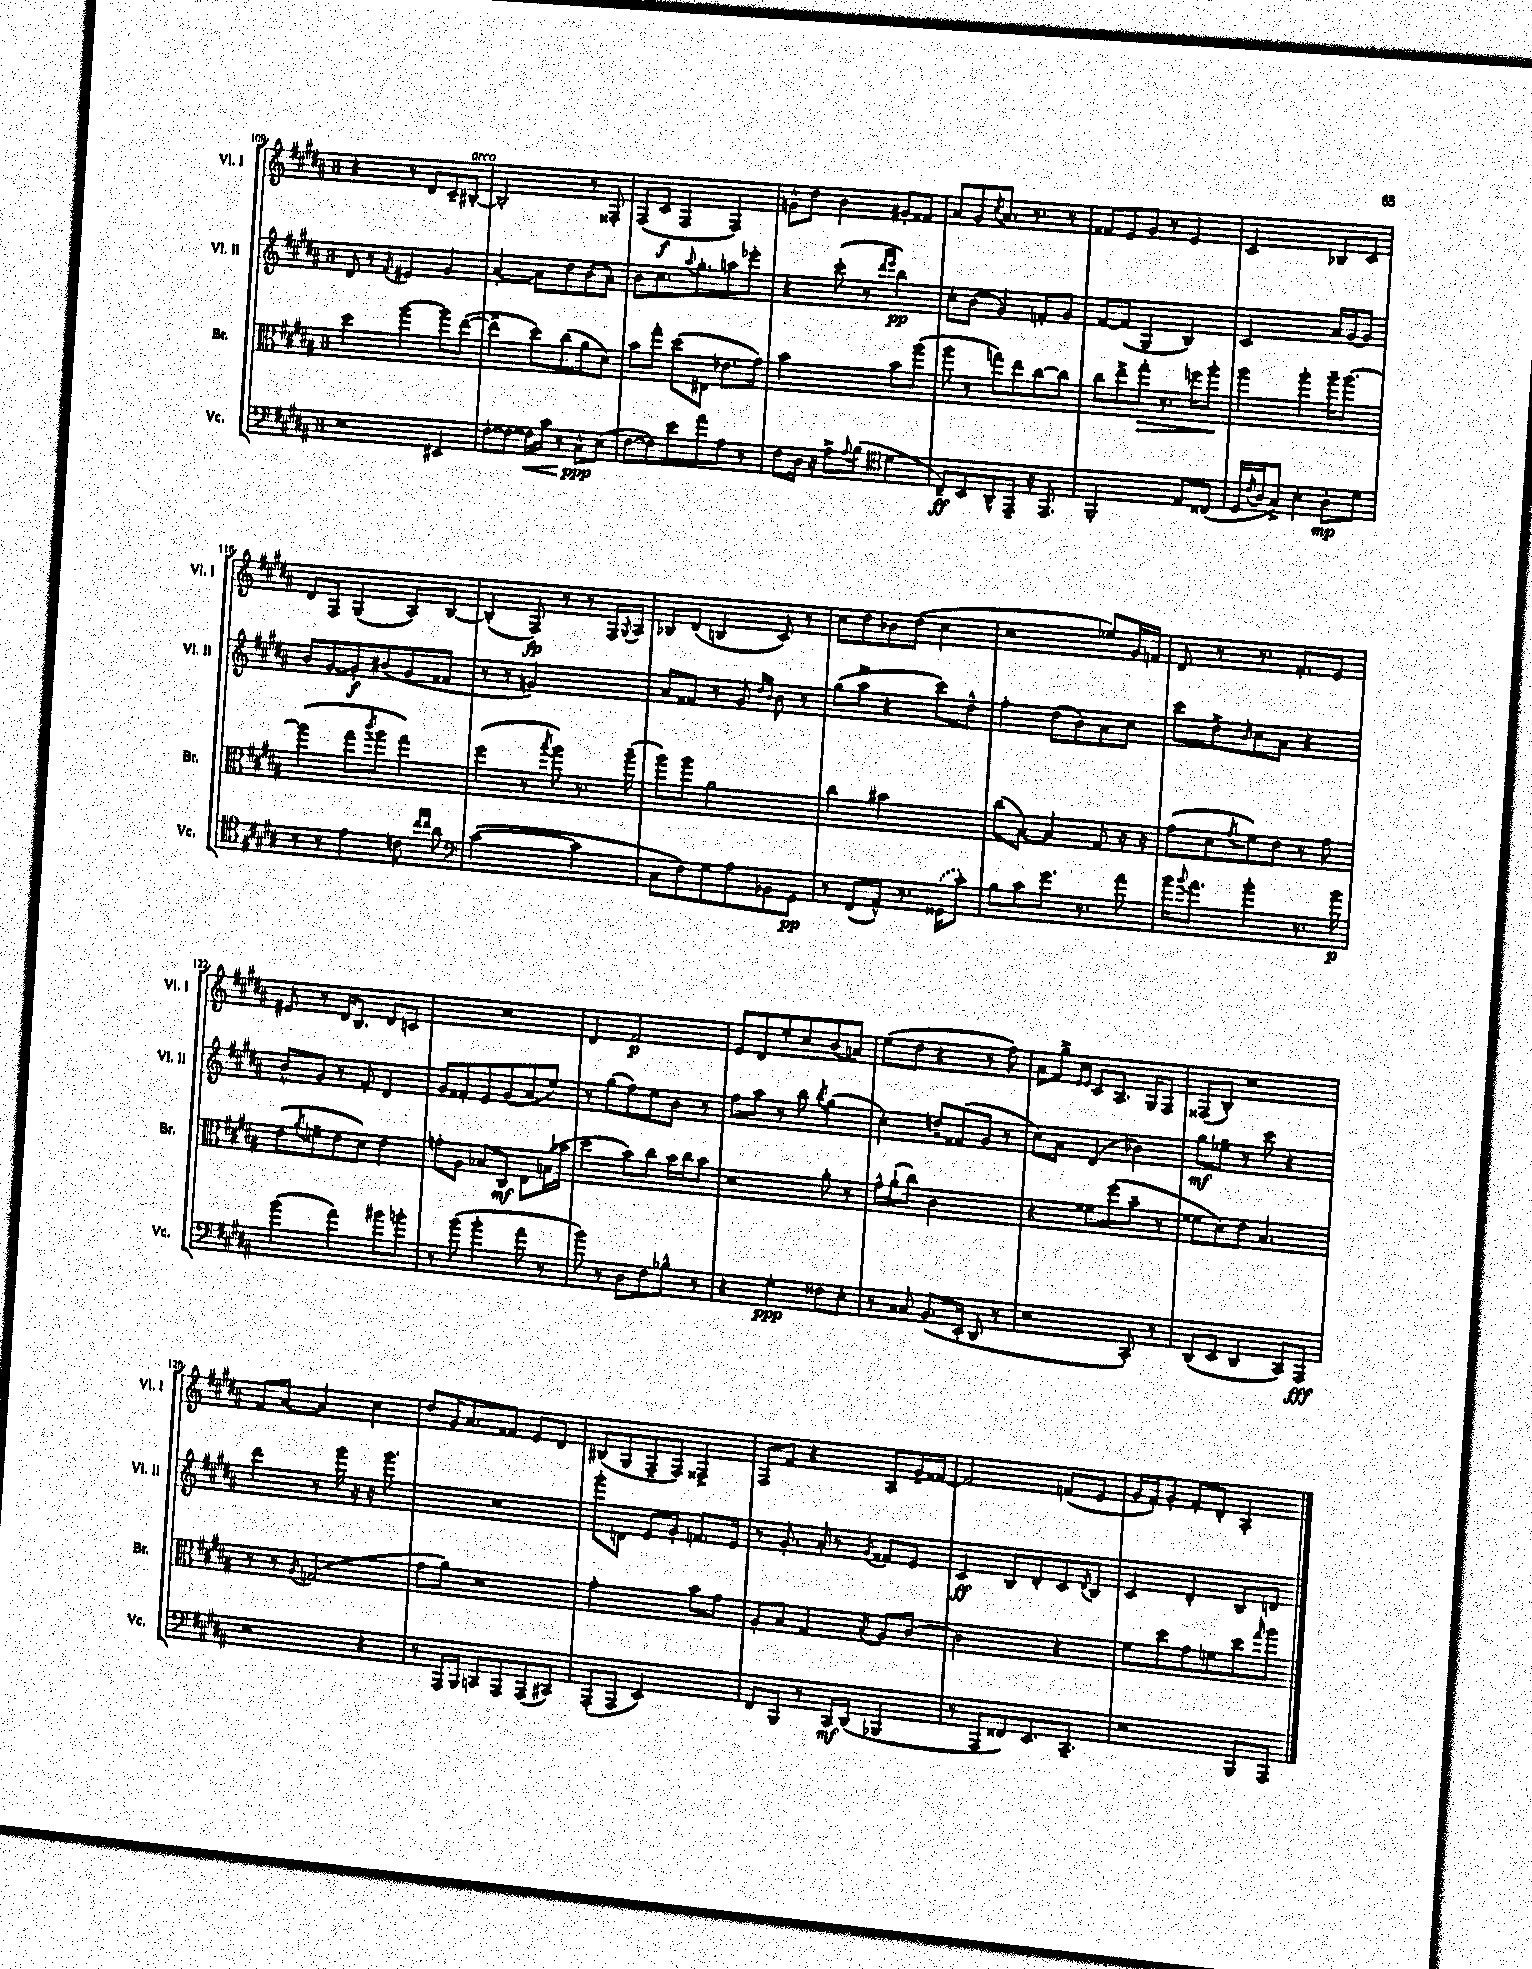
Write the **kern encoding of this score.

**kern	**kern	**kern	**kern
*staff4	*staff3	*staff2	*staff1
*clefF4	*clefC3	*clefG2	*clefG2
*k[f#c#g#d#a#]	*k[f#c#g#d#a#]	*k[f#c#g#d#a#]	*k[f#c#g#d#a#]
*M3/4	*M3/4	*M3/4	*M3/4
2r	4dd#\	8d#/	4r
.	.	8r	.
.	.	8qf#/	.
.	[4aa#\	4e#/	8r
.	.	.	8d#/L
4EE#/	8aa#\]L	4g#/	8c#~/
.	([8ee\J	.	[8B#'/J
=	=	=	=
[8F#'\L	4ee^\]	[4a#'/	2B#'/]
8F#\_J	.	.	.
16F#\]LL	8dd#\L)	8a#\]L	.
16c#\JJ	.	.	.
8r	(8cc#\	8dd#\	.
8C#^^\L	8a#\	(8b\	8r
(8E\J	8d#\J)	8a#'\J)	8F##'/
=	=	=	=
[8F#\L	8b\L	8b\L	(8F#/L
8F#\])	8gg#'\J	8.cc#\	8c#/J
8e\	(8dd#\L	.	4F#/
.	.	8qqaa#/	.
.	.	8.gg#'\	.
8a#\	8E#\J	.	.
8A#\J	8.e-\L	8aa\	4F#/)
8r	.	8eee-'\J	.
.	16g#\Jk)	.	.
=	=	=	=
8F#\L	2b\	4r	8g^^\L
16D#\Jk	.	.	8dd#\J
16r	.	.	.
8A#^\L	.	(8ccc#'\	4b\
8qqA#/	.	.	.
(8B\J	.	8r	.
*clefC4	*	*	*
.	.	16qqddd#/LL	.
.	.	16qqeee/JJ	.
4d#\	8b\L	4bb\)	8g#'/L
.	(8aa#\J	.	8f##/J
=	=	=	=
8C#~/L)	8aa#\	8cc#'\L	8a#/L
8BB/	8r	(8b\J	8g#/
.	.	.	8qcc#/
8AA#^^/	8gg\L)	4g#/)	8.a#/J
8EE~/J	8ee\	.	.
.	.	.	8.r
16r	[8cc#\	8f'/L	.
8.EE/	.	.	.
.	8cc#\]J	8g#/J	8r
=	=	=	=
2FF#'/	8cc#\L	[8f#/L	8f##/L
.	8ee^\	(8f#/]J	8e/
.	8gg#'\J	4G#/	8g#/J
.	8.r	.	8r
8E/L	.	4B/)	4e/
.	16ff\LK	.	.
(8C##/J	8aa#'\J	.	.
=	=	=	=
16D#/LL	4aa#\	2c#/	2c#/
8qc#/	.	.	.
16A#/J	.	.	.
8G#^/J)	.	.	.
4B'\	4aa#'\	.	.
8A#'\L	16aa#~\LK	16a#/LL	8B-/L
.	[8.aa#\J	[16g#/J	.
8d#\J	.	8g#/]J	8c#/J
=	=	=	=
8r	(4aa#\]	8b/L	8d#/L
8r	.	[8g#/	8F#/J
4e\	8gg#\L	8g#'/]	(4G#/
.	8qccc#/	.	.
.	8aa#\J	(8b#/	.
8c\	4gg#\)	8g#/	8A#/L)
16qqcc#/LL	.	.	.
16qqcc#/JJ	.	.	.
8a#\	.	8f##/J	[8B/J
=	=	=	=
*clefF4	*	*	*
([2c#\	(4ff#\	8r	(4B'/]
.	.	8r	.
.	8r	2g/)	8F#/)
.	8qbb/	.	.
.	8aa#\)	.	8r
4c#\]	8.r	.	8r
.	.	.	16F#/LL
.	.	.	8qG#/
.	(16aa#~\	.	16A#/JJ
=	=	=	=
8C#\L	8aa#\L)	8a#/L	8B-/L
8F#\)	8aa#\J	8f##/J	(8d#/J
8G#\	2a#\	8r	4B/
8A#\	.	8g#/	.
.	.	16qqdd#/LL	.
.	.	16qqb/JJ	.
8BB-\	.	8b\	8c#/)
8GG#\J	.	8r	8r
=	=	=	=
8r	4cc#\	(8gg#\L	8cc#\L
(8FF#/L	.	8aa#^\J	8dd#\
8AA#^^/J)	2b#\	4r	8b-\
8.r	.	.	(8dd#\J
.	.	8ccc#\L)	4cc#\
(16GG##\LK	.	.	.
8c#'\J)	.	8dd#^^\J	.
=	=	=	=
8B\L	(8cc#\L	4ff#'\	2r
8c#\	[8B'\J)	.	.
8.g#\J	4B/]	(8dd#\L	.
.	.	8b\)	.
8.r	.	.	.
.	8G#/	8a#\	8ee-/L)
8a#\	16r	8cc#\J	16g#/L
.	16r	.	16f/JJ
=	=	=	=
16b\LK	(8g#\L	8ccc#\L	8d#/
8qqb/	.	.	.
8.a#\J	.	.	.
.	8d#\	8dd#^\	8r
.	8qg#/	16qqb/	.
4b'\	8f#\)	8cc#\	8.r
.	8e\J	8a#\J	.
.	.	.	8.f#'/L
8.r	8r	4r	.
.	8g#\	.	8e/J
16b\	.	.	.
=	=	=	=
(4b\	(8e\L	8b^^/L	8e#/
.	8qa#/	.	.
.	8f~\	8g#/J	8r
4a#\)	8e\	8r	16d#/LK
.	.	.	8.B/J
.	8d#\J)	8f#'/	.
8b#\L	4e\	4d#/	8d#/L
8b'\J	.	.	8c/J
=	=	=	=
8r	8g'\L	8g#/L	2.r
(8b\	8A#\J	8f##'/	.
4b'\	8B-/L	8e/	.
.	8C#/J	(8g#/	.
8a#\	8E\L	8a#/	.
8r	(16B\L	8ee/J)	.
.	16b-\JJ	.	.
=	=	=	=
8b\)	4dd#\	8r	4d#/
8r	.	(8gg#\L	.
8D#\L	8b\L)	8ff#\)	2f#/
8F#\	8cc#\J	8ee\	.
8B-^^\J	16b\LL	8b\J	.
.	16cc#\J	.	.
8r	8b\J	8r	.
=	=	=	=
4r	2r	8ff#\L	8e/L
.	.	8aa#\J	8d#/
4G#'\	.	8r	8ee'/
.	.	8bb\	8cc#/
.	.	8qbb/	.
8F##\L	8a#'\	(4gg#\	(8b/
8E'\J	8r	.	8a/J)
=	=	=	=
8r	16g#^^\LL	4cc#'\)	(8ee\L
.	(16a#`\J	.	.
8C##/	8cc#\J)	.	8dd#\J
(8.BB/L	2c#\	8dd~/L	4r
.	.	(8f##/	.
16EE'/Jk	.	.	.
8DD#/	.	8g#/J	8r
8r	.	8r	8ff#\)
=	=	=	=
2r	4r	8cc#\L)	8a#\L
.	.	8a#\J	8gg#^\J
.	.	.	16qqe/LL
.	.	.	16qqe/JJ
.	8f##\L	(4d#/	8c#/L
.	(8ff#\	.	8.A#/J
8CC#'/)	8b~\J	4b-\)	.
.	.	.	16G#/LK
8r	8r	.	8F#/J
=	=	=	=
(8DD#/L	8f##\L	8gg#\L	(8F##/L
8EE/J	8d#\)	8ee-~\J	8B'/J)
4DD#/	8e\J	8r	2r
.	4.B/	8ccc#\	.
8CC#/L)	.	4r	.
8AAA#/J	.	.	.
=	=	=	=
2r	8r	4ddd#\	8f#/L
.	8r	.	[8a#/J
.	8qA#/	.	.
.	(2G/	8r	4a#/]
.	.	16ggg#\	.
.	.	16r	.
4r	.	16r	4cc#\
.	.	8.ggg#\	.
=	=	=	=
8r	8g#\L	2.r	8dd#/L
16AAA#/LL	8a#\J)	.	16g#/K
16BBB/JJ	.	.	8.a#/
8CC/L	2r	.	.
8AAA#/	.	.	8f##/J
(8AAA#/	.	.	8e/L
8CC#/J)	.	.	8d#/J
=	=	=	=
(8AAA#'/L	2g#'\	8ggg#'\L	(8B#/L
8AAA#/J	.	8d\J	8G#/
2EE/)	.	8e/L	8F#~/
.	.	8g#'/J	8F#/J)
.	8b\L	8.f/L	4F##^/
.	8g#\J	.	.
.	.	16e/Jk	.
=	=	=	=
8FF#/L	8A#'/L	8r	8F#/L
8BBB/J	8B/J	8.g#'/	8f#/J
8r	4G#/	.	4r
.	.	16a#'/	.
16CC#/LL	.	8r	.
(16DD#/JJ	.	.	.
.	8qB/	8qg#/	.
4BBB-/	8A#/L	8f##/L	8A#/L
.	[8c#/J	8e/J	16g#~/L
.	.	.	[16f##/JJ
=	=	=	=
8r	2c#\]	4c#/	2f##/]
8AAA#/L	.	.	.
8FF##/)	.	8B/L	.
8.EE/	.	8d#'/	.
.	4r	8c#/	(8f/L
8.CC#~/J	.	.	.
.	.	8qd#/	.
.	.	8B/J	8e/J
=	=	=	=
2r	8f#\L	4c#/	16g#/LL
.	.	.	16f#'/J)
.	8dd#\	.	8g#'/J
.	8g#\	4d#'/	8f#'/L
.	8f\	.	8d#'/J
8BBB/L	8dd#\	8B/L	4A#'/
.	16qqgg#/	.	.
8AAA#/J	8aa#\J	8d/J	.
==	==	==	==
*-	*-	*-	*-
